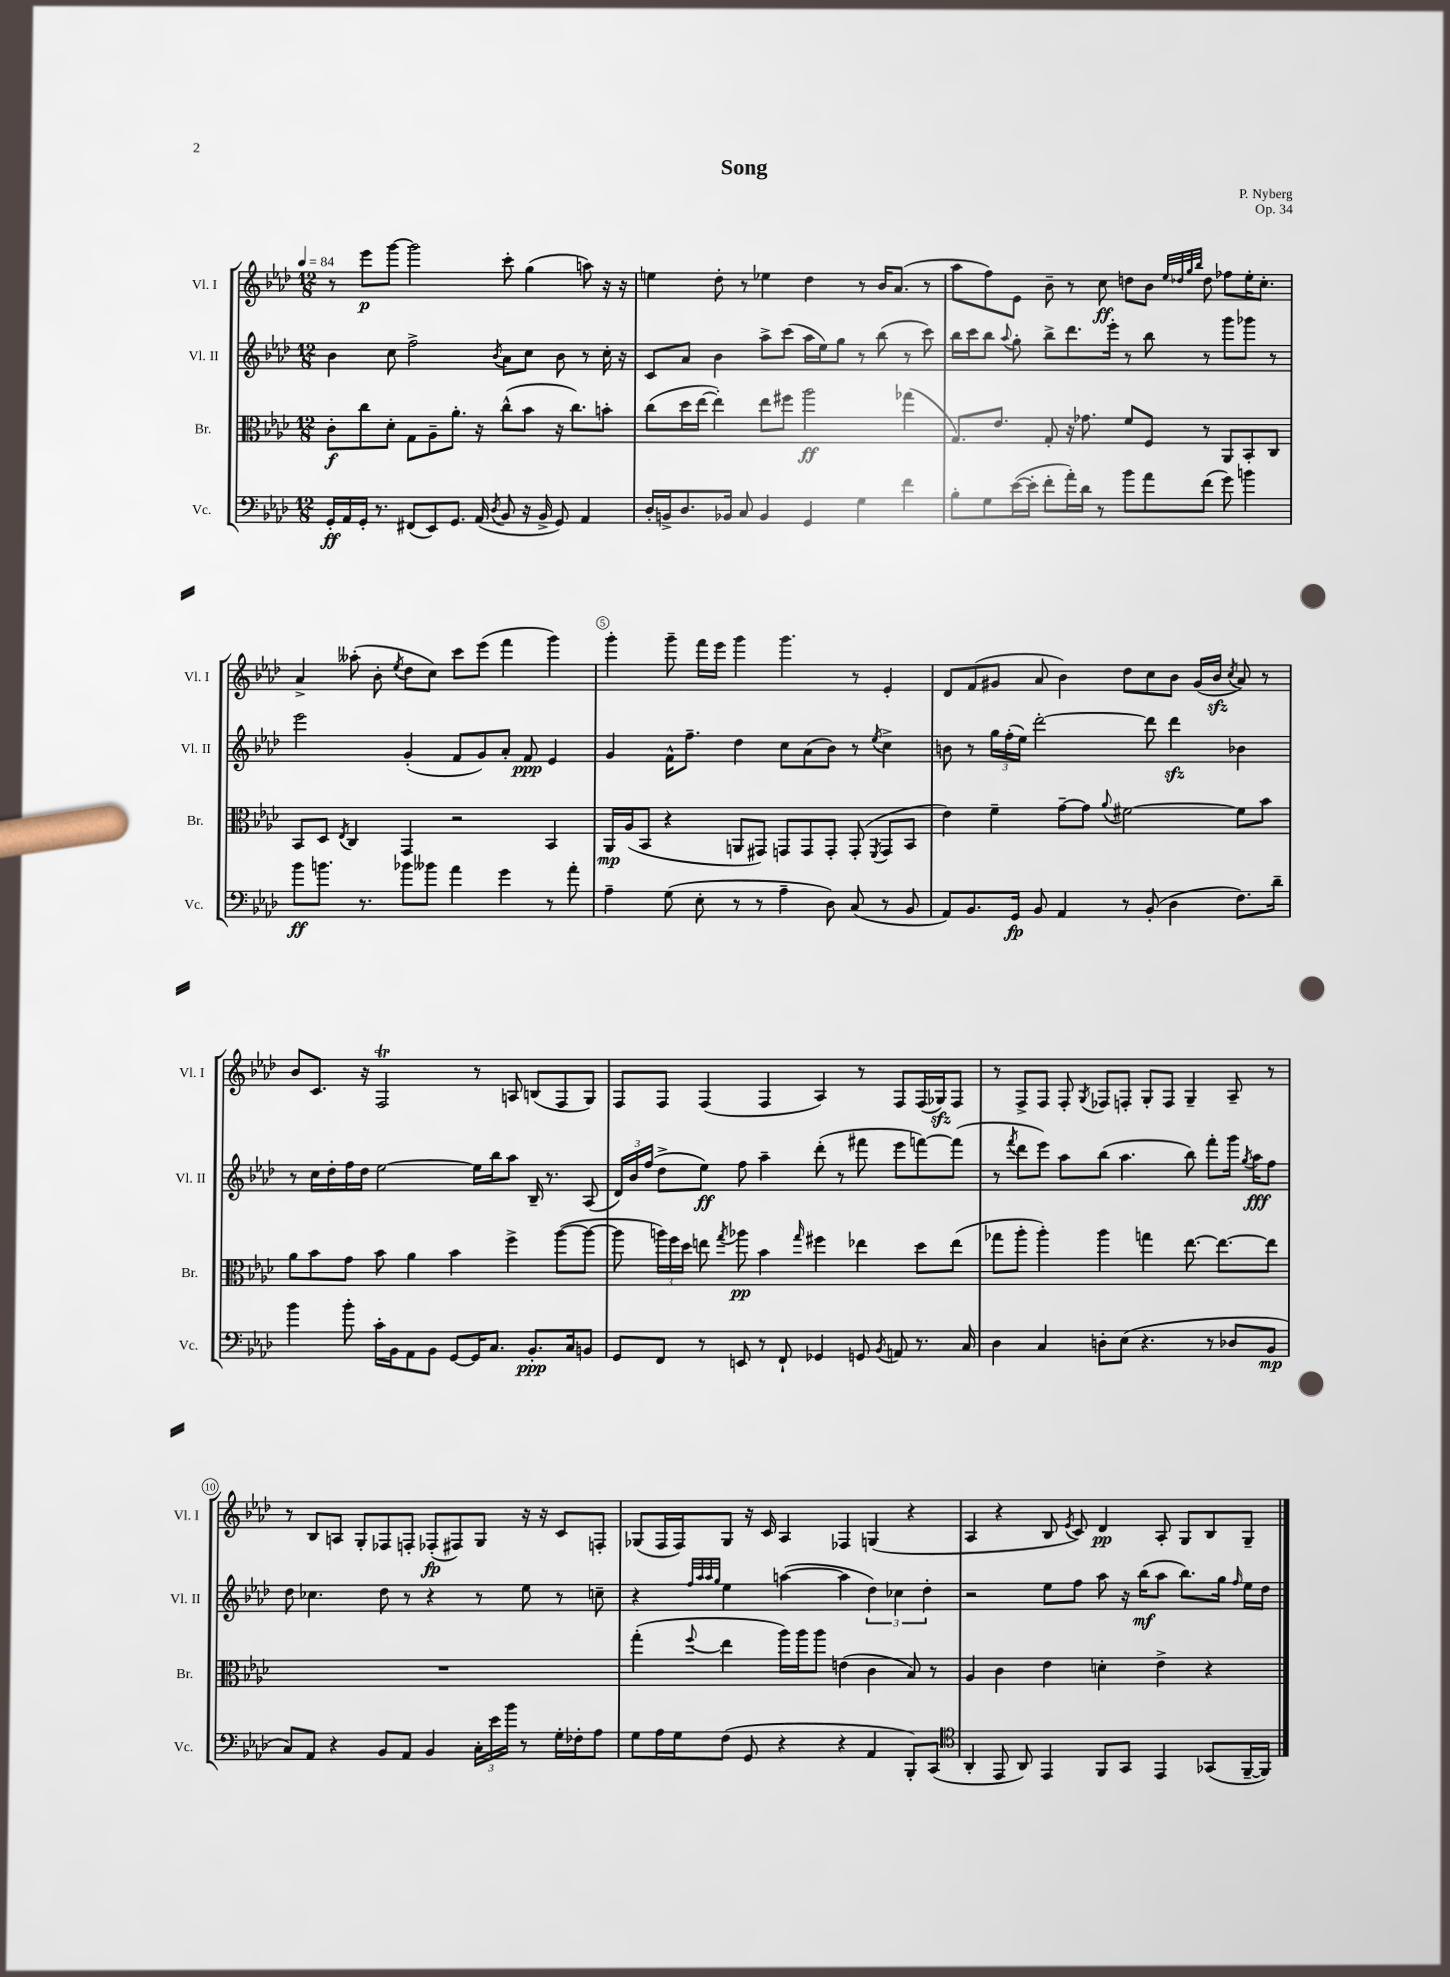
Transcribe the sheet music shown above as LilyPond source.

\header { title = "Song" composer = "P. Nyberg" opus = "Op. 34" }
<<
\new StaffGroup <<
\new Staff = "s0" \with { instrumentName = "Vl. I" shortInstrumentName = "Vl. I" } {
    \clef treble \key aes \major \numericTimeSignature \time 12/8 \tempo 4 = 84
    \autoBeamOff r8 ees'''8[\p g'''8]~ g'''2 c'''8-. g''4( a''8) r16 r16 |
    e''4 des''8-. r8 ees''4 des''4 r8 bes'16[ aes'8.]( r8 |
    aes''8[ f''8) ees'8] bes'8-- r8 c''8\ff d''8[ bes'8] \grace { ees''32[ des''32 g''32 bes''32] } des''8 fes''8[ ees''16-. c''8.]-. |
    aes'4-> aeses''8-.( bes'8-. \acciaccatura { ees''8 } des''8[ c''8]) c'''8[ ees'''8]( f'''4 g'''4) |
    g'''4-. g'''8-- f'''16[ ees'''16] g'''4 g'''4. r8 ees'4-. |
    des'8[ f'8( gis'8] aes'8 bes'4) des''8[ c''8 bes'8] gis'16[( bes'16]\sfz \acciaccatura { c''8 } aes'8) r8 |
    bes'8[ c'8.] r16 f2\trill r8 a8 b8[( f8 g8]) |
    f8[ f8] f4( f4 aes4) r8 f8[ f16( ges16\sfz) f8] |
    r8 f8[-> f8] f8-. \acciaccatura { g8 } fes8[ f8]-. g8[-. f8] g4-- aes8-- r8 |
    r8 bes8[ a8] g8[-. fes8 f8]-. fes8[-.\fp( fis8) g8] r16 r16 c'8[ f8]-. |
    ges8[( f16 f16) ges8] r16 c'16 aes4 fes4 g4( r4 |
    aes4 r4 bes8 \acciaccatura { ees'8 } c'8) des'4\pp aes8-. g8[ bes8 g8]-- \bar "|." |
}
\new Staff = "s1" \with { instrumentName = "Vl. II" shortInstrumentName = "Vl. II" } {
    \clef treble \key aes \major \numericTimeSignature \time 12/8
    \autoBeamOff bes'4 c''8 f''2-> \acciaccatura { bes'8 } aes'8[ c''8] bes'8 r8 c''16-. r16 |
    c'8[ aes'8] bes'4 aes''8[-> c'''8]( aes''16[ ees''16) g''8] r8 bes''8( r8 c'''8) |
    bes''16[ c'''16 bes''8] \appoggiatura { aes''8 } g''8-. bes''8[-> des'''8. ees'''16]-. r8 bes''8 r8 g'''8[ ges'''8] r8 |
    ees'''2 g'4-.( f'8[ g'8) aes'8]-. f'8\ppp ees'4 |
    g'4 f'16[-^ f''8.]-- des''4 c''8[ aes'8( bes'8]) r8 \acciaccatura { ees''8 } c''4-> |
    b'8 r8 \tuplet 3/2 { g''16[ f''16-.( ees''16]) } des'''2~-. des'''8 des'''4\sfz bes'4 |
    r8 c''16[ des''16-. f''16 des''16] ees''2~ ees''16[ bes''16 aes''8] bes16-- r8. aes8( |
    \tuplet 3/2 { des'16[) bes'16 f''16]( } des''8[-> ees''8]\ff) f''8 aes''4-- des'''8-.( r8 fis'''8 ees'''8[ f'''8~) f'''8]( |
    r8 \acciaccatura { f'''8 } des'''8[ ees'''8]) aes''8[ bes''8]( aes''4. bes''8) f'''8[-. g'''16] \acciaccatura { g''8 } aes''16[\fff f''8] |
    des''8 ces''4. des''8 r8 r4 r8 ees''8 r8 c''8-- |
    r4 \grace { f''32[ aes''32 aes''32 g''32] } ees''4 a''4~( a''4 \tuplet 3/2 { des''4) ces''4 des''4-. } |
    r2 ees''8[ f''8] aes''8 r16 bes''16[\mf( aes''8] bes''8.[) g''16] \grace { f''16 } ees''16[ des''16] \bar "|." |
}
\new Staff = "s2" \with { instrumentName = "Br." shortInstrumentName = "Br." } {
    \clef alto \key aes \major \numericTimeSignature \time 12/8
    \autoBeamOff c'8[-.\f c''8 des'8]-. g8[ aes8-- aes'8.]-. r16 c''8[-^( bes'8] r16 c''8.[) b'8]-. |
    c''8[( des''16 ees''16]~ ees''4-.) ees''8[ fis''8] aes''2\ff ges''4( |
    g8.[) ees'8.] g8-. r16 ges'8. f'8[ f8] r8 aes,8[ bes,8-. c8] |
    bes,8[ des8] \acciaccatura { ees8 } c4 g,4 r2 bes,4 |
    aes,16[\mp aes16( bes,8] r4 a,8[ gis,8]) g,8[ g,8 g,8]-. g,8-.( \acciaccatura { f,8 } g,8[ bes,8] |
    ees'4) f'4-- g'8[~-- g'8] \appoggiatura { aes'8 } fis'2~ fis'8[ bes'8] |
    aes'8[ bes'8 g'8] bes'8 aes'4 bes'4 f''4-> aes''8[~( aes''8]~ |
    aes''8 \tuplet 3/2 { a''16[) f''16 des''16] } e''8 \acciaccatura { g''8 } aes''8\pp bes'4 \grace { g''16 } fis''4 ees''4 des''8[ ees''8]( |
    ges''8[ aes''8]-. aes''4-.) aes''4 g''4 ees''8.~ ees''8.[~ ees''8] |
    R1. |
    g''4-.( \appoggiatura { f''8 } ees''4 aes''16[) aes''16 aes''8] e'4( c'4 bes8) r8 |
    aes4 c'4 ees'4 d'4-. ees'4-> r4 \bar "|." |
}
\new Staff = "s3" \with { instrumentName = "Vc." shortInstrumentName = "Vc." } {
    \clef bass \key aes \major \numericTimeSignature \time 12/8
    \autoBeamOff g,16[-.\ff aes,16 g,16]-. r8. fis,8[( ees,8) g,8.] aes,16( \acciaccatura { des8 } bes,8 r16 bes,16-> g,8) aes,4 |
    des16[-. b,16-> des8. bes,16] c8 bes,4 g,4 g4 f'4 |
    bes8[-. g8 ees'16~( ees'16]-. f'8[-. aes'16-.) des'16] r8 bes'8[ aes'8 f'8]( g'8) b'4 |
    bes'8[\ff b'8.] r8. bes'8[ beses'8] aes'4 g'4 r8 aes'8-. |
    aes4-- g8( ees8-. r8 r8 aes4-- des8) c8( r8 bes,8 |
    aes,8[) bes,8. g,16]\fp bes,8 aes,4 r8 bes,8-.( des4 f8.[) des'16]-- |
    bes'4 bes'8-. c'16[-. bes,16 aes,8 bes,8] g,8[~ g,16 c8.] bes,8.[-.\ppp c16 b,8] |
    g,8[ f,8] r8 e,8 r8 f,8-! ges,4 g,8 \acciaccatura { bes,8 } a,8 r8. c16 |
    des4 c4 d8[-. ees8]( r4. r8 des8[ bes,8]\mp |
    c8[) aes,8] r4 bes,8[ aes,8] bes,4 \tuplet 3/2 { c16[-. ees'16 bes'16] } r8 g16[-. fes16-. aes8] |
    g8[ aes16 g16 f8]( g,8 r4 r4 aes,4 bes,,8[-.) c,8]( |
    \clef tenor aes,4-. ees,8 aes,8) ees,4 f,8[ g,8] ees,4 ges,8[( f,16~-- f,16]) \bar "|." |
}
>>
>>
\layout { \context { \Score \override BarNumber.break-visibility = ##(#f #t #t) barNumberVisibility = #(every-nth-bar-number-visible 5) \override BarNumber.stencil = #(make-stencil-circler 0.1 0.3 ly:text-interface::print) } }
